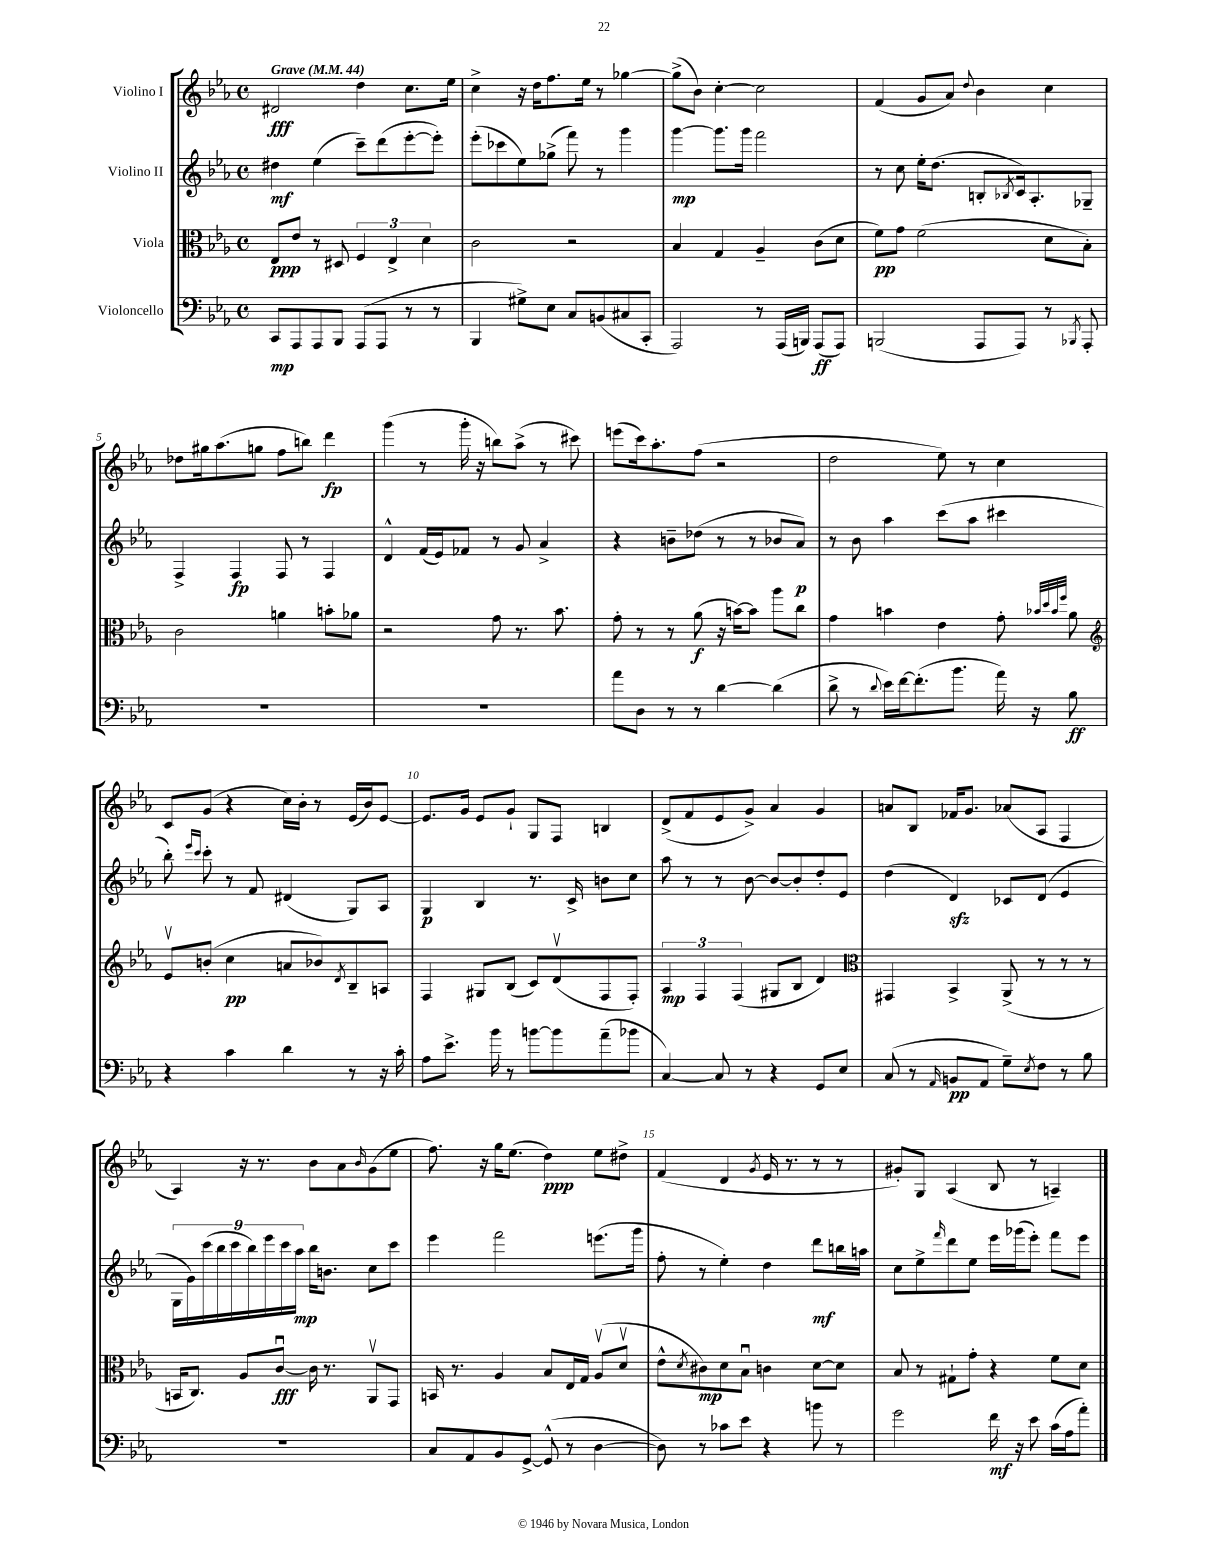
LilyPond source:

<<
\new StaffGroup <<
\new Staff = "s0" \with { instrumentName = "Violino I" } {
    \clef treble \key ees \major \defaultTimeSignature \time 4/4 \tempo "Grave" 4 = 44
    dis'2\fff d''4 c''8. ees''16 |
    c''4-> r16 d''16 f''8. ees''16 r8 ges''4~ |
    ges''8->( bes'8) c''4~-. c''2 |
    f'4( g'8 aes'8) \appoggiatura { d''8 } bes'4 c''4 |
    des''8 gis''16 aes''8.( g''8 f''8 b''8) d'''4\fp |
    g'''4( r8 g'''16-. r16 b''8) aes''8->( r8 cis'''8) |
    e'''8( c'''16) aes''8.-. f''8( r2 |
    d''2 ees''8) r8 c''4 |
    c'8 g'8( r4 c''16) bes'16-. r8 ees'16( bes'16) ees'8~ |
    ees'8. g'16 ees'8 g'8-! g8 f8 b4 |
    d'8->( f'8 ees'8 g'8->) aes'4 g'4 |
    a'8 bes8 fes'16 g'8. aes'8( aes8 f4 |
    aes4) r16 r8. bes'8 aes'8 \grace { bes'16 } g'8( ees''8 |
    f''8.) r16 g''16 ees''8.( d''4\ppp) ees''8 dis''8-> |
    f'4( d'4 \acciaccatura { g'8 } ees'16 r8. r8 r8 |
    gis'8-.) g8 aes4( bes8 r8 a4--) \bar "|." |
}
\new Staff = "s1" \with { instrumentName = "Violino II" } {
    \clef treble \key ees \major \defaultTimeSignature \time 4/4
    dis''4\mf ees''4( c'''8--) d'''8( ees'''8~-. ees'''8-.) |
    ees'''8-.( ces'''8 ees''8) ges''8->( f'''8) r8 g'''4 |
    g'''4~\mp g'''8. g'''16 f'''2 |
    r8 c''8 ees''16-. d''8.( b8-. \acciaccatura { bes8 } c'16) aes8.-. ges8-- |
    f4-> f4\fp f8 r8 f4 |
    d'4-^ f'16( ees'16) fes'8 r8 g'8 aes'4-> |
    r4 b'8-- des''8( r8 r8 bes'8 aes'8\p) |
    r8 bes'8 aes''4 c'''8( aes''8 cis'''4 |
    bes''8-.) \grace { ees'''16 c'''16 } c'''8-. r8 f'8 dis'4( g8) aes8 |
    g4\p bes4 r8. c'16-> b'8 c''8 |
    aes''8 r8 r8 bes'8~ bes'8~ bes'8-. d''8-. ees'8 |
    d''4( d'4\sfz) ces'8 d'8( ees'4 |
    \tuplet 9/8 { g16 g'16) c'''16( bes''16 c'''16 bes''16) ees'''16 c'''16 aes''16\mp } bes''16 b'8. c''8 c'''8 |
    ees'''4 f'''2 e'''8.( g'''16 |
    f''8-. r8 ees''4-.) d''4 d'''8\mf b''16 a''16 |
    c''8 ees''8-> \grace { f'''16 } d'''8 ees''8 ees'''16 ges'''16( ees'''8-.) f'''8 ees'''8 \bar "|." |
}
\new Staff = "s2" \with { instrumentName = "Viola" } {
    \clef alto \key ees \major \defaultTimeSignature \time 4/4
    ees8\ppp ees'8 r8 dis8 \tuplet 3/2 { f4 ees4-> d'4 } |
    c'2 r2 |
    bes4 g4 aes4-- c'8( d'8 |
    f'8\pp) g'8 f'2( d'8 bes8-.) |
    c'2 a'4 b'8-. aes'8 |
    r2 g'8 r8. bes'8. |
    g'8-. r8 r8 aes'8\f( r16 b'16~) b'8 aes''8 c''8 |
    g'4 b'4 ees'4 g'8-. \grace { bes'32 d''32 bes'32 f''32 } aes'8 |
    \clef treble ees'8\upbow b'8-.( c''4\pp a'8 bes'8) \acciaccatura { d'8 } bes8-- a8 |
    f4 gis8 bes8( c'8) d'8\upbow( f8 f8-.) |
    \tuplet 3/2 { aes4\mp f4 f4( } gis8 bes8 d'4) |
    \clef alto gis,4 bes,4-> aes,8->( r8 r8 r8 |
    b,16 c8.) aes8 c'8~\downbow\fff c'16 r8. aes,8\upbow g,8 |
    b,16 r8. aes4 bes8 ees16 g16 aes8\upbow( d'8\upbow |
    ees'8-^ \acciaccatura { d'8 } cis'8\mp) d'8 bes8\downbow c'4 d'8~ d'8 |
    bes8 r8 gis8-! g'8-. r4 f'8 d'8 \bar "|." |
}
\new Staff = "s3" \with { instrumentName = "Violoncello" } {
    \clef bass \key ees \major \defaultTimeSignature \time 4/4
    c,8\mp aes,,8 aes,,8 bes,,8 aes,,8( aes,,8 r8 r8 |
    bes,,4 gis8->) ees8 c8 b,8( cis8 c,8-. |
    aes,,2) r8 aes,,16( b,,16) aes,,8\ff( aes,,8) |
    b,,2( aes,,8 aes,,8) r8 \acciaccatura { bes,,8 } aes,,8-. |
    R1 |
    R1 |
    aes'8 d8 r8 r8 d'4~ d'4( |
    d'8-> r8 \appoggiatura { d'8 } ees'16) f'16~ f'8.-.( bes'8. aes'16) r16 bes8\ff |
    r4 c'4 d'4 r8 r16 c'16-. |
    aes8 ees'8.-> bes'16 r8 b'8~ b'8 aes'8--( bes'8 |
    c4~) c8 r8 r4 g,8 ees8 |
    c8( r8 \grace { aes,16 } b,8\pp aes,8 g8--) \acciaccatura { ees8 } f8 r8 bes8 |
    R1 |
    c8 aes,8 bes,8 g,8~-> g,8-^( r8 d4~ |
    d8) r8 ces'8 ees'8 r4 b'8 r8 |
    g'2 f'16\mf r16 ees'8 c'16( aes16 aes'8-.) \bar "|." |
}
>>
>>
\layout { \context { \Score \override BarNumber.break-visibility = ##(#f #t #t) barNumberVisibility = #(every-nth-bar-number-visible 5) } }
